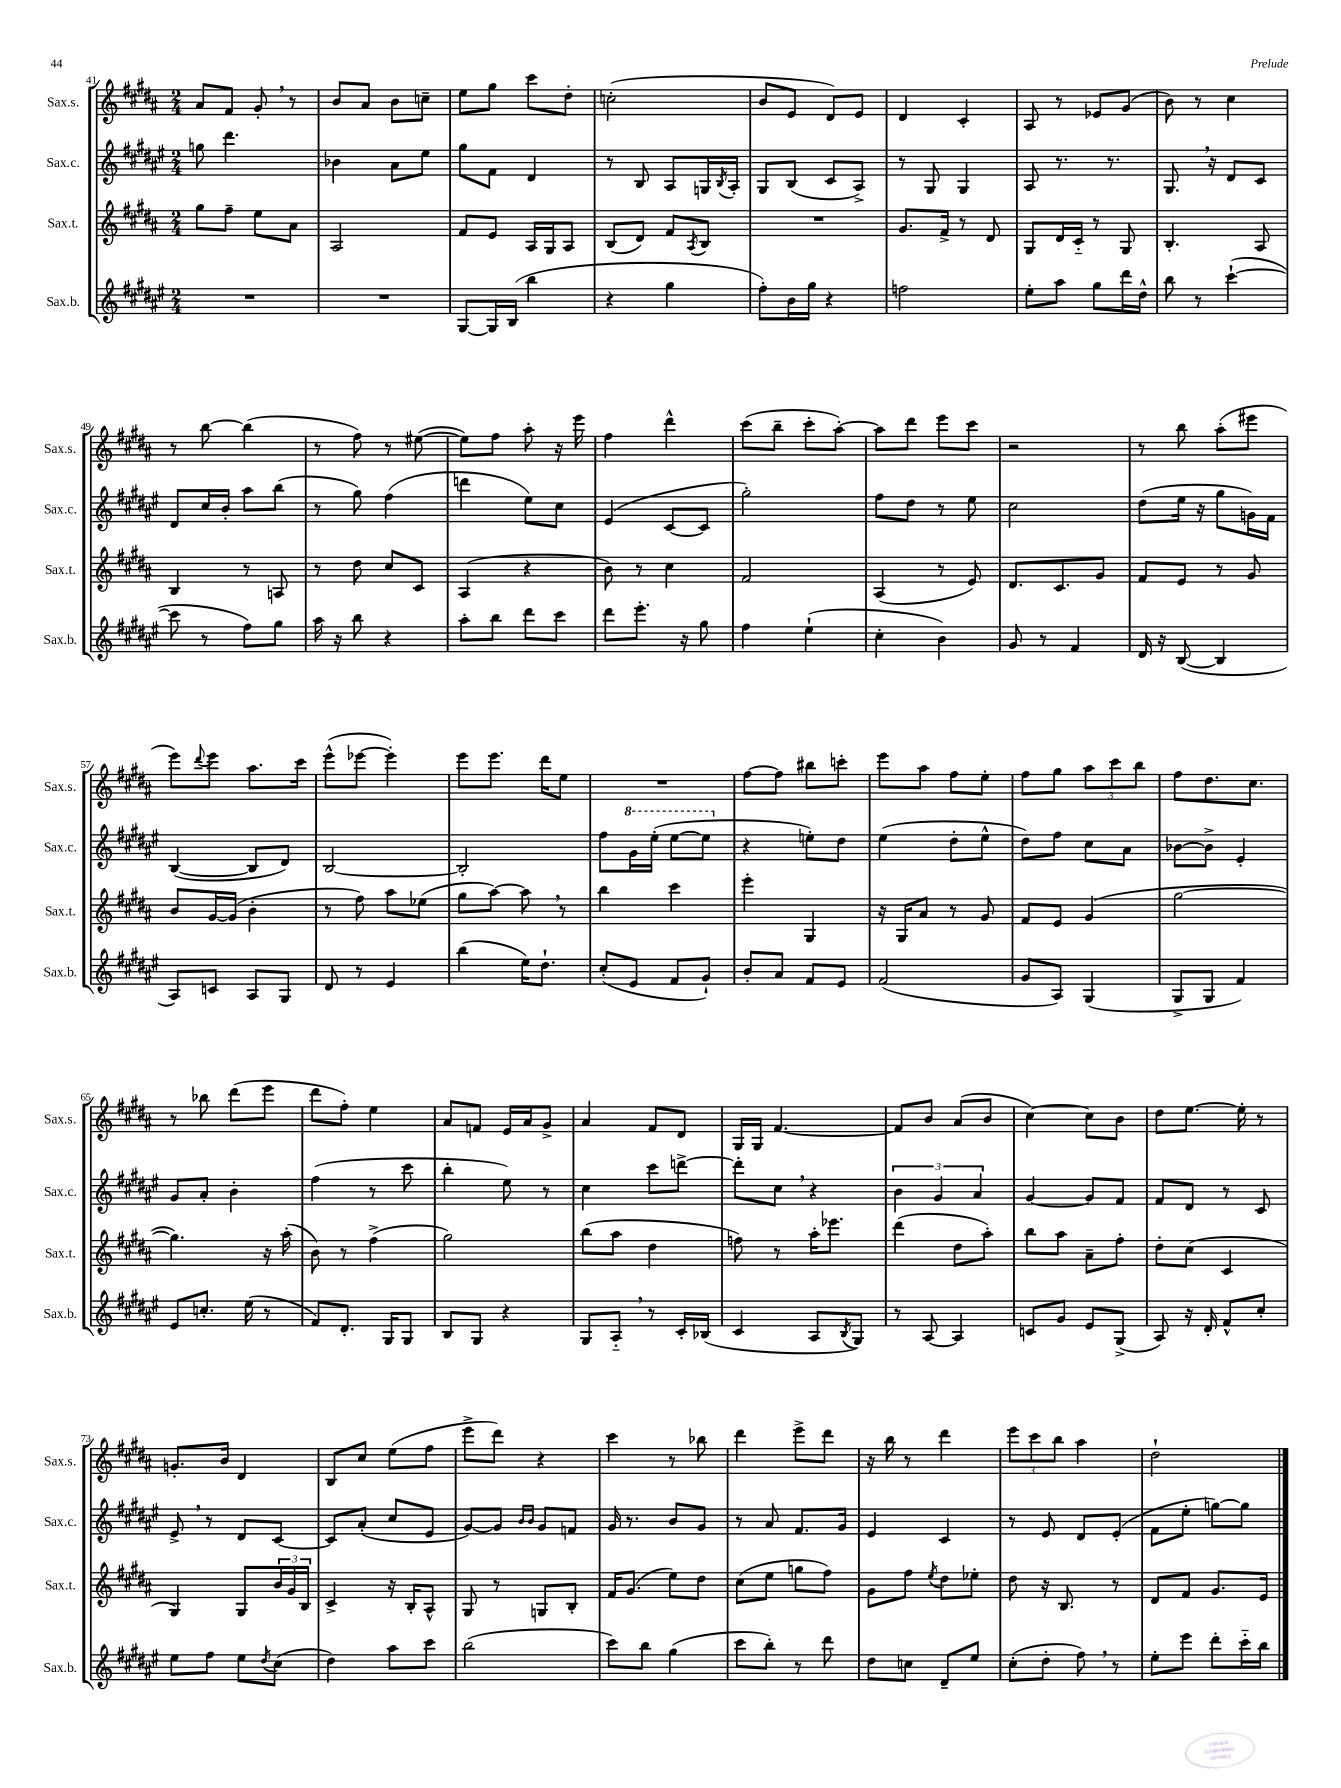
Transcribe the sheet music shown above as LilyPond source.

<<
\new StaffGroup <<
\new Staff = "s0" \with { instrumentName = "Sax.s." shortInstrumentName = "Sax.s." } {
    \clef treble \key b \major \numericTimeSignature \time 2/4
    ais'8 fis'8 gis'8-. \breathe r8 |
    b'8 ais'8 b'8 c''8-- |
    e''8 gis''8 cis'''8 dis''8-. |
    c''2-.( |
    b'8 e'8 dis'8) e'8 |
    dis'4 cis'4-. |
    ais8 r8 ees'8 gis'8( |
    b'8) r8 cis''4 |
    r8 b''8~ b''4( |
    r8 fis''8) r8 eis''8~( |
    eis''8) fis''8 ais''8-. r16 e'''16 |
    fis''4 dis'''4-^ |
    cis'''8( b''8-- cis'''8-. ais''8~-.) |
    ais''8 dis'''8 e'''8 cis'''8 |
    r2 |
    r8 b''8 ais''8-.( eis'''8 |
    e'''8) \appoggiatura { dis'''8 } e'''8 ais''8. cis'''16 |
    e'''8-^( ees'''8~ ees'''4-.) |
    e'''8 e'''8. dis'''16 e''8 |
    R2 |
    fis''8~ fis''8 bis''8 c'''8-. |
    e'''8 ais''8 fis''8 e''8-. |
    fis''8 gis''8 \tuplet 3/2 { ais''8 cis'''8 b''8 } |
    fis''8 dis''8. cis''8. |
    r8 bes''8 dis'''8( e'''8 |
    dis'''8 fis''8-.) e''4 |
    ais'8 f'8 e'16 ais'16 gis'8-> |
    ais'4 fis'8 dis'8 |
    gis16 gis16 fis'4.~ |
    fis'8 b'8 ais'8( b'8 |
    cis''4~) cis''8 b'8 |
    dis''8 e''8.~ e''16-. r8 |
    g'8.-. b'16 dis'4 |
    b8 cis''8 e''8( fis''8 |
    e'''8-> dis'''8) r4 |
    cis'''4 r8 bes''8 |
    dis'''4 e'''8-> dis'''8 |
    r16 b''16 r8 dis'''4 |
    \tuplet 3/2 { e'''8 cis'''8 b''8 } ais''4 |
    dis''2-! \bar "|." |
}
\new Staff = "s1" \with { instrumentName = "Sax.c." shortInstrumentName = "Sax.c." } {
    \clef treble \key fis \major \numericTimeSignature \time 2/4
    g''8 dis'''4. |
    bes'4 ais'8 eis''8 |
    gis''8 fis'8 dis'4 |
    r8 b8 ais8 g16 \acciaccatura { b8 } ais16-. |
    gis8 b8( cis'8 ais8->) |
    r8 gis8 gis4 |
    ais8 r8. r8. |
    gis8. \breathe r16 dis'8 cis'8 |
    dis'8 cis''16 b'16-. ais''8 b''8( |
    r8 gis''8) fis''4( |
    d'''4 eis''8) cis''8 |
    eis'4( cis'8~ cis'8 |
    gis''2-.) |
    fis''8 dis''8 r8 eis''8 |
    cis''2 |
    dis''8( eis''16 r16 gis''8 g'16) fis'16 |
    b4~( b8 dis'8) |
    b2~ |
    b2-. |
    fis''8 \ottava #1 gis''16 eis'''16-.( eis'''8~ eis'''8 \ottava #0 |
    r4 e''8-.) dis''8 |
    eis''4( dis''8-. eis''8-^ |
    dis''8) fis''8 cis''8 ais'8 |
    bes'8~ bes'8-> eis'4-. |
    gis'8 ais'8-. b'4-. |
    fis''4( r8 cis'''8 |
    b''4-. eis''8) r8 |
    cis''4 cis'''8 d'''8~-> |
    d'''8-. cis''8 \breathe r4 |
    \tuplet 3/2 { b'4 gis'4 ais'4 } |
    gis'4~ gis'8 fis'8 |
    fis'8 dis'8 r8 cis'8 |
    eis'8-> \breathe r8 dis'8 cis'8~ |
    cis'8 ais'8-.( cis''8 eis'8 |
    gis'8~) gis'8 \grace { b'16 b'16 } gis'8 f'8 |
    gis'16 r8. b'8 gis'8 |
    r8 ais'8 fis'8. gis'16 |
    eis'4 cis'4 |
    r8 eis'8 dis'8 eis'8-.( |
    fis'8 eis''8-. g''8~) g''8 \bar "|." |
}
\new Staff = "s2" \with { instrumentName = "Sax.t." shortInstrumentName = "Sax.t." } {
    \clef treble \key b \major \numericTimeSignature \time 2/4
    gis''8 fis''8-- e''8 ais'8 |
    ais2 |
    fis'8 e'8 ais16 gis16 ais8 |
    b8( dis'8) fis'8 \acciaccatura { ais8 } b8 |
    R2 |
    gis'8. fis'16-> r8 dis'8 |
    gis8 dis'16 cis'16-_ r8 gis8 |
    b4.-. ais8 |
    b4 r8 a8 |
    r8 dis''8 cis''8 cis'8 |
    ais4( r4 |
    b'8) r8 cis''4 |
    fis'2 |
    ais4( r8 e'8) |
    dis'8. cis'8. gis'8 |
    fis'8 e'8 r8 gis'8 |
    b'8 gis'16~ gis'16( b'4-. |
    r8 fis''8) ais''8 ees''8( |
    gis''8 ais''8~) ais''8 \breathe r8 |
    b''4 cis'''4 |
    e'''4-. gis4 |
    r16 gis16 ais'8 r8 gis'8 |
    fis'8 e'8 gis'4( |
    gis''2~ |
    gis''4.) r16 ais''16-.( |
    b'8) r8 fis''4->( |
    gis''2) |
    b''8( ais''8 dis''4 |
    f''8) r8 ais''16-. ees'''8. |
    dis'''4( dis''8 ais''8-.) |
    b''8 ais''8 ais'8-- fis''8-. |
    dis''8-. cis''8( cis'4 |
    gis4) gis8 \tuplet 3/2 { b'16 gis'16 b16 } |
    cis'4-> r16 b16-. ais8-^ |
    gis8 r8 g8 b8-. |
    fis'16 gis'8.( e''8) dis''8 |
    cis''8( e''8 g''8 fis''8) |
    gis'8 fis''8 \acciaccatura { e''8 } dis''8 ees''8-. |
    dis''8 r16 b8. r8 |
    dis'8 fis'8 gis'8. e'16 \bar "|." |
}
\new Staff = "s3" \with { instrumentName = "Sax.b." shortInstrumentName = "Sax.b." } {
    \clef treble \key fis \major \numericTimeSignature \time 2/4
    R2 |
    R2 |
    gis8~ gis16 b16( b''4 |
    r4 gis''4 |
    fis''8-.) b'16 gis''16 r4 |
    f''2 |
    eis''8-. ais''8 gis''8 dis'''16 dis''16-^ |
    b''8 r8 cis'''4~-!( |
    cis'''8 r8 fis''8) gis''8 |
    ais''16 r16 b''8 r4 |
    ais''8-. b''8 dis'''8 cis'''8 |
    dis'''8 eis'''8.-. r16 gis''8 |
    fis''4 eis''4-!( |
    cis''4-. b'4) |
    gis'8 r8 fis'4 |
    dis'16 r16 b8~( b4 |
    ais8) c'8 ais8 gis8 |
    dis'8 r8 eis'4 |
    b''4( eis''16) dis''8.-! |
    cis''8-.( eis'8 fis'8 gis'8-!) |
    b'8-. ais'8 fis'8 eis'8 |
    fis'2( |
    gis'8 ais8) gis4( |
    gis8-> gis8 fis'4) |
    eis'8 c''8.-. eis''16( r8 |
    fis'8) dis'8.-. gis16 gis8 |
    b8 gis8 r4 |
    gis8 ais8-_ \breathe r8 cis'16-. bes16( |
    cis'4 ais8 \acciaccatura { b8 } gis8) |
    r8 ais8~ ais4 |
    c'8 gis'8 eis'8 gis8->( |
    ais8) r16 dis'16-. fis'8-^ cis''8-. |
    eis''8 fis''8 eis''8 \acciaccatura { dis''8 } cis''8( |
    dis''4) ais''8 cis'''8 |
    b''2( |
    cis'''8) b''8 gis''4( |
    cis'''8 b''8-.) r8 dis'''8 |
    dis''8 c''8 dis'8-- eis''8 |
    cis''8-.( dis''8-. fis''8) \breathe r8 |
    eis''8-. eis'''8 dis'''8-. cis'''16-_ b''16 \bar "|." |
}
>>
>>
\layout { \context { \Score currentBarNumber = #41 } }
